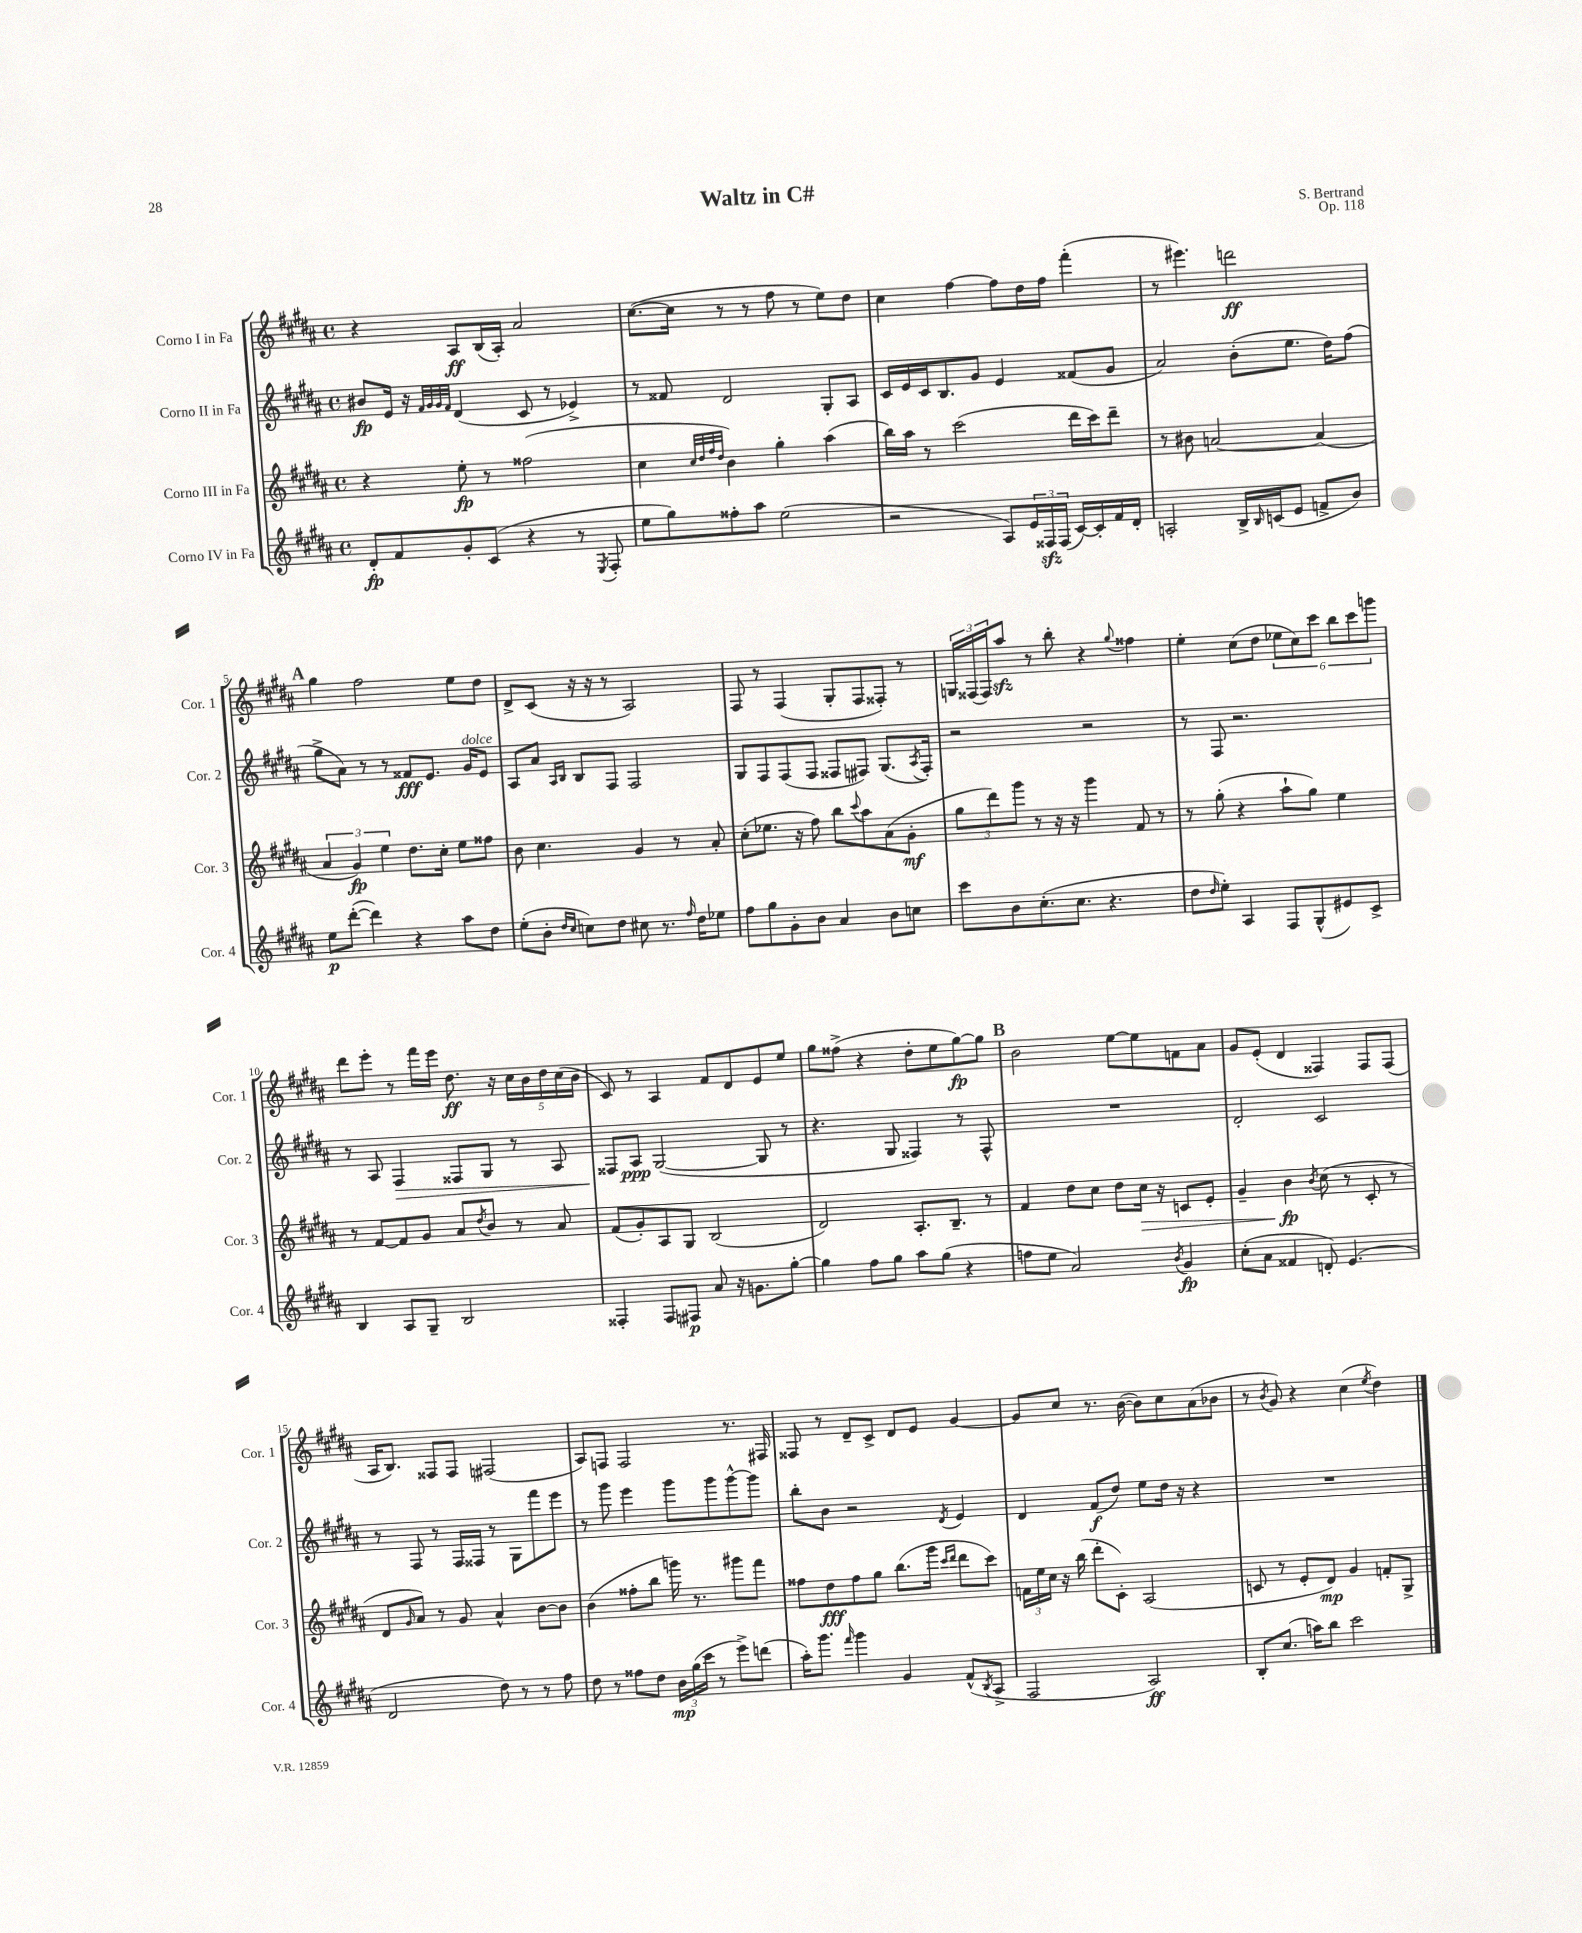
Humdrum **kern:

**kern	**kern	**kern	**kern
*staff4	*staff3	*staff2	*staff1
*clefG2	*clefG2	*clefG2	*clefG2
*k[f#c#g#d#a#]	*k[f#c#g#d#a#]	*k[f#c#g#d#a#]	*k[f#c#g#d#a#]
*M4/4	*M4/4	*M4/4	*M4/4
*met(c)	*met(c)	*met(c)	*met(c)
8d#'	4r	8b#	4r
8f#	.	16e	.
.	.	16r	.
.	.	32qqf#	.
.	.	32qqg#	.
.	.	32qqg#	.
.	.	32qqf#	.
8g#'	8ee'	(4d#	8A#
(8c#	8r	.	(16B
.	.	.	16A#')
4r	(2ff##	8c#	2a#
.	.	8r	.
8r	.	4e-^)	.
8qE	.	.	.
8F#'	.	.	.
=	=	=	=
8ee	4cc#	8r	([8.cc#
8gg#)	.	8f##	.
.	.	.	16cc#]
.	32qqcc#	.	.
.	32qqdd#	.	.
.	32qqff#	.	.
.	32qqdd#	.	.
8ff##'	4b)	2d#	8r
8aa#	.	.	8r
(2ee	4gg#'	.	8ff#
.	.	.	8r
.	(4aa#	8G#'	8ee)
.	.	8A#	8dd#
=	=	=	=
2r	16bb)	16c#	4cc#
.	16aa#	16e	.
.	8r	16c#	.
.	.	8.B	.
.	(2ccc#	.	[4ff#
.	.	8g#	.
8A#)	.	4e	8ff#]
24e	.	.	16dd#
24F##	.	.	.
.	.	.	16ff#
(24F##	.	.	.
[16c#)	16ddd#	(8f##	(4fff#'
16c#']	16ccc#)	.	.
16f#	8ddd#~	8g#	.
16d#'	.	.	.
=	=	=	=
2A'	8r	2a#)	8r
.	8b#	.	4.eee#)
.	[2a	.	.
16B^	.	(8b'	2ddd
16qqB	.	.	.
(16c	.	.	.
8e	.	8.ee	.
8f^	(4a]	.	.
.	.	16dd#)	.
8b)	.	(8ff#	.
=	=	=	=
8ee	6a#	8gg#^	4gg#
([8ddd#'	.	8a#)	.
.	6g#)	.	.
4ddd#])	.	8r	2ff#
.	6ee	.	.
.	.	8r	.
4r	8.dd#	8f##	.
.	.	8.e	.
.	16cc#'	.	.
8aa#	8ee	.	8ee
.	.	16g#	.
8dd#	8ff##	8e	8dd#
=	=	=	=
(8ee'	8b	8A#	8d#^
8b'	4.cc#	8a#	(8c#
16qqdd#	.	16qqA#	.
16qqcc#	.	16qqB	.
8cc)	.	8B	16r
.	.	.	16r
8dd#	.	8F#	8r
8cc#	4g#	2F#	2A#)
8.r	.	.	.
.	8r	.	.
16qqff#	.	.	.
16dd#	.	.	.
8ee-	8a#'	.	.
=	=	=	=
8ff#	(8cc#'	8G#	8F#
8gg#	8.ee-	8F#	8r
8g#'	.	(8F#	(4F#
.	16r	.	.
8b	8ff#)	8F#	.
4a#	8bb	8F##	8G#'
.	8qqccc#	.	.
.	8aa#	8F#)	8F#
8b	(8a#	(8.G#	8F##')
8cc	8g#'	.	8r
.	.	8qA#	.
.	.	16F#')	.
=	=	=	=
8ccc#	12gg#	2r	24G
.	.	.	(24F##
.	12ddd#)	.	24F##)
8b	.	.	8aa#
.	12ggg#	.	.
(8.cc#'	8r	.	8r
.	16r	.	8bb'
8.cc#	16r	.	.
.	4ggg#	2r	4r
4.r	.	.	.
.	.	.	8qqgg#
.	8f#	.	4ff##
.	8r	.	.
=	=	=	=
8dd#	8r	8r	4ee'
16qqdd#	.	.	.
8ee')	(8gg#'	8F#	.
4A#	4r	2.r	(8cc#
.	.	.	8dd#
8F#	8aa#`	.	12ee-
.	.	.	12cc#)
(8G#^^	8gg#)	.	.
.	.	.	12ccc#
8e#)	4ee	.	12bb
.	.	.	12ccc#
8c#^	.	.	.
.	.	.	12ggg
=	=	=	=
4B	8r	8r	8ddd#
.	[8f#	8A#	8eee'
8A#	8f#]	4F#	8r
8G#~	8g#	.	16fff#
.	.	.	16eee
2B	8a#	8F##	8.dd#
.	8qdd#	.	.
.	8b	8G#	.
.	.	.	16r
.	8r	8r	20cc#
.	.	.	20b
.	.	.	20dd#
.	8a#	8A#	.
.	.	.	(20cc#
.	.	.	20b
=	=	=	=
4F##'	(8f#	8F##	8c#)
.	8g#')	8A#	8r
8F##	8A#	([2G#	4A#
8F#	8G#	.	.
8a#	(2B	.	8f#
16r	.	.	8d#
8.g	.	.	.
.	.	8G#]	8e
[8gg#'	.	8r	8ee
=	=	=	=
4gg#]	2d#)	4.r	8gg#
.	.	.	(8ff##^
8ff#	.	.	4r
8gg#	.	8G#	.
8aa#	8.A#'	4F##)	8dd#'
(8gg#	.	.	8ee
.	8.B~	.	.
4r	.	8r	[8gg#)
.	8r	8F##^^	8gg#]
=	=	=	=
8ff	4f#	1r	2b
8ee	.	.	.
2a#)	8dd#	.	.
.	8cc#	.	.
.	8dd#	.	[8ee
.	16cc#	.	8ee]
.	16r	.	.
8qb	.	.	.
4g#	8c	.	8f
.	8e'	.	8a#
=	=	=	=
(8cc#'	4g#~	2d#'	8g#
8a#	.	.	(8e'
4f##	4b	.	4d#
.	8qb	.	.
8d')	(8cc#	2c#	4F##)
(4.e	8r	.	.
.	8c#'	.	8F##
.	8r	.	(8F##
=	=	=	=
2d#	8d#	8r	16A#
.	.	.	8.B)
.	16qqg#	.	.
.	8a#)	8F#	.
.	8r	8r	8F##
.	8g#	16F#	8F##
.	.	16F##	.
8dd#)	4a#^^	8r	(2F#
8r	.	8G#	.
8r	[8b	8fff#	.
8ff#	8b]	8eee	.
=	=	=	=
8dd#	(4b	8r	8A#)
8r	.	8ggg#	8F
8ff##	8ff##'	4eee	2F
8dd#	8bb	.	.
24b	16ggg)	8ggg#	.
(24gg#	.	.	.
.	8.r	.	.
24ccc#	.	.	.
8r	.	8ggg#	.
8eee^)	8ggg#	[8ggg#^^	8.r
(8ddd	8fff#	8ggg#]	.
.	.	.	16F#
=	=	=	=
16aa#')	8ff##	8bb'	8F##
8.ggg#	.	.	.
.	8dd#	8b	8r
16qqfff#	.	.	.
4ggg#	8ff##	2r	8d#~
.	8gg#	.	8c#^
4g#	(8.bb	.	8d#
.	.	.	8e
.	16ggg#	.	.
.	16qqccc#	.	.
.	16qqddd#	8qd#	.
(8f#^^	8ddd#	4e	[4g#
8qB	.	.	.
8A#^	8ccc#)	.	.
=	=	=	=
2F#	24f	4d#	8g#]
.	24ee	.	.
.	24cc#	.	.
.	16r	.	8cc#
.	(16bb	.	.
.	8ddd#'	(8f#	8.r
.	8c#')	8dd#)	.
.	.	.	([16b
2A#)	(2A#	8ee	8b])
.	.	16dd#	8cc#
.	.	16r	.
.	.	4r	(8a#
.	.	.	8b-
=	=	=	=
8B'	8c	1r	8r
.	.	.	8qb
(8.cc#	8r	.	8g#)
.	8e'	.	4r
16aa)	.	.	.
8bb	8d#)	.	.
2ccc#	4g#	.	(4cc#
.	.	.	8qee
.	8f'	.	4dd#)
.	8G#^	.	.
==	==	==	==
*-	*-	*-	*-
